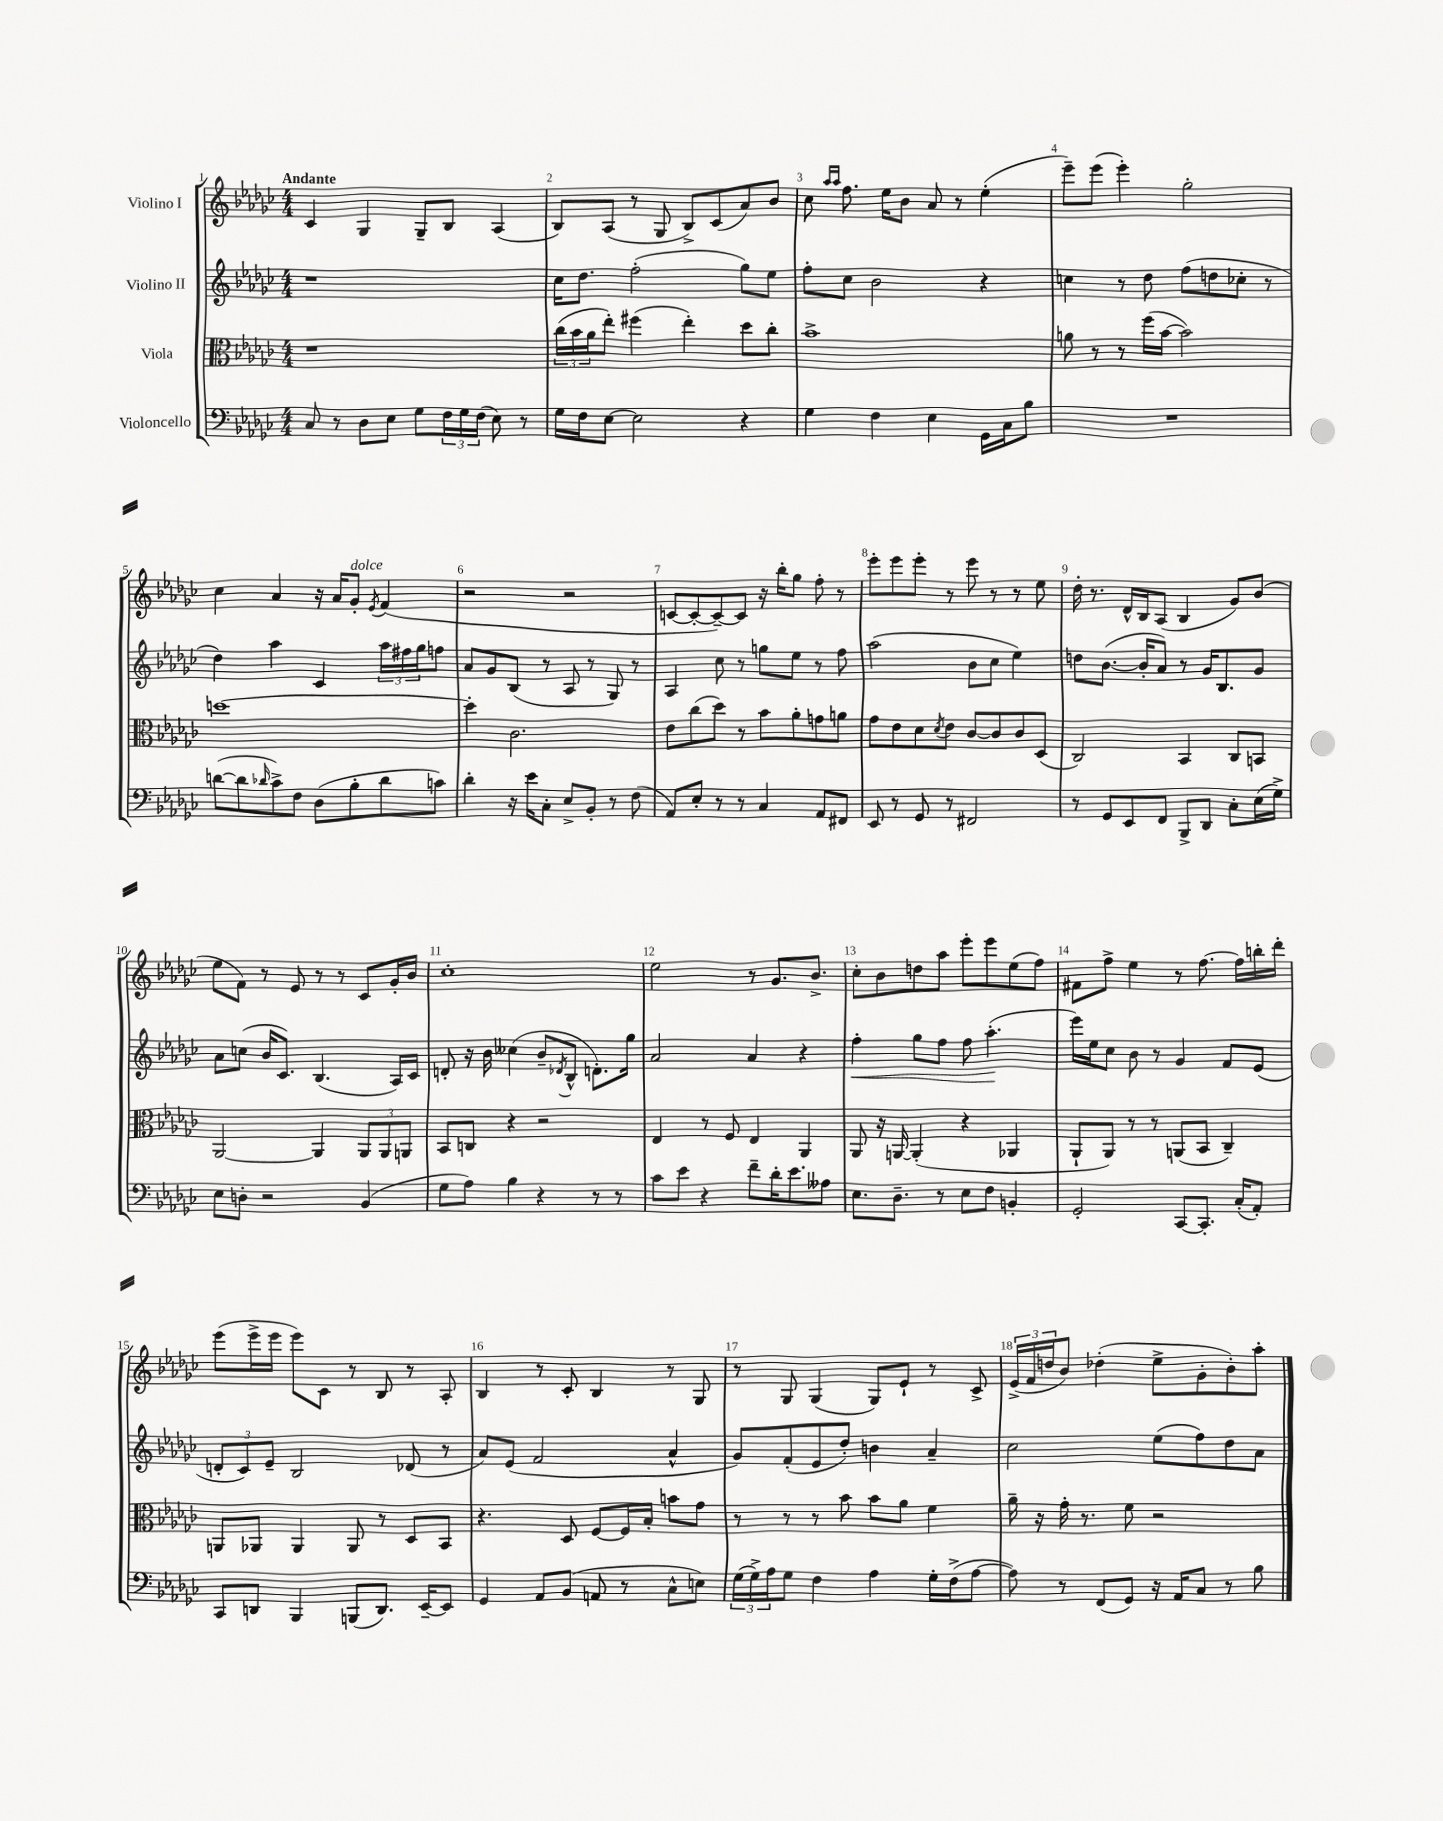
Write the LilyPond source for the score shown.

<<
\new StaffGroup <<
\new Staff = "s0" \with { instrumentName = "Violino I" } {
    \clef treble \key ges \major \numericTimeSignature \time 4/4 \tempo "Andante"
    ces'4 ges4 ges8-- bes8 aes4( |
    bes8) aes8( r8 ges8 bes8->) ces'8( aes'8) bes'8 |
    ces''8 \grace { aes''16 aes''16 } f''8. ees''16 bes'8 aes'8 r8 ees''4-.( |
    ees'''8--) ees'''8( ees'''4-.) ges''2-. |
    ces''4 aes'4 r16 aes'16 ges'8-.^\markup { \italic "dolce" } \acciaccatura { ees'8 } f'4( |
    r2 r2 |
    c'8~ c'8~-. c'8~--) c'8 r16 bes''16-. ges''8 f''8-. r8 |
    ees'''8-. ees'''8 ees'''8-. r8 ees'''8 r8 r8 ees''8 |
    des''16-. r8. des'16-^ bes16 aes8( bes4 ges'8) bes'8( |
    ees''8 f'8) r8 ees'8 r8 r8 ces'8 ges'16-. bes'16 |
    ces''1-. |
    ees''2 r8 ges'8. bes'8.-> |
    ces''8-. bes'8 d''8 aes''8 ees'''8-. ees'''8 ees''8( f''8) |
    fis'8 f''8-> ees''4 r8 f''8.~ f''16 b''16-. des'''16-. |
    ees'''8( ees'''16-> ees'''16 ees'''8) ces'8 r8 bes8 r8 aes8-. |
    bes4 r8 ces'8-. bes4 r8 ges8 |
    r8 ges8 ges4( ges8) ees'8-! r8 ces'8-> |
    \tuplet 3/2 { ees'16->( f'16 d''16 } bes'8) des''4-.( ees''8-> ges'8-. bes'8-.) aes''8-. \bar "|." |
}
\new Staff = "s1" \with { instrumentName = "Violino II" } {
    \clef treble \key ges \major \numericTimeSignature \time 4/4
    r1 |
    ces''16 des''8. f''2-.( ges''8) ees''8 |
    f''8-. ces''8 bes'2 r4 |
    c''4 r8 des''8 f''8( d''8 ces''8-. r8 |
    des''4) aes''4 ces'4 \tuplet 3/2 { aes''16 fis''16 ges''16 } f''8 |
    aes'8 ges'8 bes8( r8 aes8 r8 ges8) r8 |
    aes4 ces''8 r8 g''8 ees''8 r8 f''8 |
    aes''2( bes'8 ces''8 ees''4) |
    d''8 bes'8.~( bes'16-. aes'8) r8 ges'16 bes8. ges'8 |
    aes'8 c''8( bes'16 ces'8.) bes4.( aes16) ces'16 |
    d'8-. r16 bes'16 ceses''4( bes'8-- \acciaccatura { des'8 } bes8-^ d'8.-.) ges''16 |
    aes'2 aes'4 r4 |
    f''4-.\< ges''8 f''8 f''8 aes''4.-.\!( |
    ees'''16) ees''16 ces''8 bes'8 r8 ges'4 f'8 ees'8( |
    \tuplet 3/2 { d'8-. ces'8) ees'8-- } bes2 des'8( r8 |
    aes'8) ees'8( f'2 aes'4-^ |
    ges'8) f'8-.( ees'8 des''8-.) b'4 aes'4-- |
    ces''2 ees''8( f''8) des''8 aes'8 \bar "|." |
}
\new Staff = "s2" \with { instrumentName = "Viola" } {
    \clef alto \key ges \major \numericTimeSignature \time 4/4
    r1 |
    \tuplet 3/2 { ces''16( bes'16 aes'16 } ees''8-.) fis''4( ees''4-.) des''8 ces''8-. |
    bes'1-> |
    a'8 r8 r8 f''16( bes'16~ bes'2) |
    d''1~ |
    d''4-. ces'2. |
    ees'8 ces''8( des''8) r8 bes'8 aes'8-. g'8 a'8 |
    ges'8 ees'8 des'8 \acciaccatura { des'8 } ees'8 ces'8~ ces'8 ces'8 des8( |
    ces2) bes,4 ces8 b,8 |
    aes,2~ aes,4 \tuplet 3/2 { aes,8 aes,8 a,8 } |
    bes,8 c8 r4 r2 |
    ees4 r8 f8 ees4 aes,4 |
    aes,8 r16 a,16~ a,4-.( r4 aes,4 |
    aes,8-! aes,8) r8 r8 a,8( bes,8 ces4--) |
    a,8 aes,8 aes,4 aes,8 r8 des8 bes,8 |
    r4. des8 f8~ f16 bes16-. b'8 ges'8 |
    r8 r8 r8 bes'8 bes'8 aes'8 f'4 |
    aes'16-- r16 ges'16-. r8. f'8 r2 \bar "|." |
}
\new Staff = "s3" \with { instrumentName = "Violoncello" } {
    \clef bass \key ges \major \numericTimeSignature \time 4/4
    ces8 r8 des8 ees8 ges8 \tuplet 3/2 { f16 ges16 f16( } ees8) r8 |
    ges16 f16 ees8~ ees2 r4 |
    ges4 f4 ees4 ges,16 ces16 bes8 |
    R1 |
    d'8~( d'8 \grace { des'16 } ces'8->) f8 des8( bes8-. des'8 c'8) |
    des'4-. r16 ees'16 ces8-. ees8-> bes,8-. r8 f8( |
    aes,8) ees8-. r8 r8 ces4 aes,8 fis,8 |
    ees,8 r8 ges,8 r8 fis,2 |
    r8 ges,8 ees,8 f,8 bes,,8-> des,8 ces8-. ees16( ges16->) |
    ees8 d8-. r2 bes,4( |
    ges8 aes8) bes4 r4 r8 r8 |
    ces'8 ees'8 r4 f'8-- des'16-. ees'8. aeses8 |
    ees8. des8.-- r8 ees8 f8 b,4-. |
    ges,2-. ces,8~ ces,8.-. ces16-.( aes,8-.) |
    ces,8 d,8 bes,,4 b,,8( d,8.) ees,16~-- ees,8 |
    ges,4 aes,8 bes,8( a,8 r8 ces8-^ e8) |
    \tuplet 3/2 { ges16( ges16->) aes16 } ges8 f4 aes4 ges16-. f16->( aes8~ |
    aes8) r8 f,8( ges,8) r16 aes,16 ces8 r8 bes8 \bar "|." |
}
>>
>>
\layout { \context { \Score \override BarNumber.break-visibility = ##(#f #t #t) barNumberVisibility = #all-bar-numbers-visible } }
